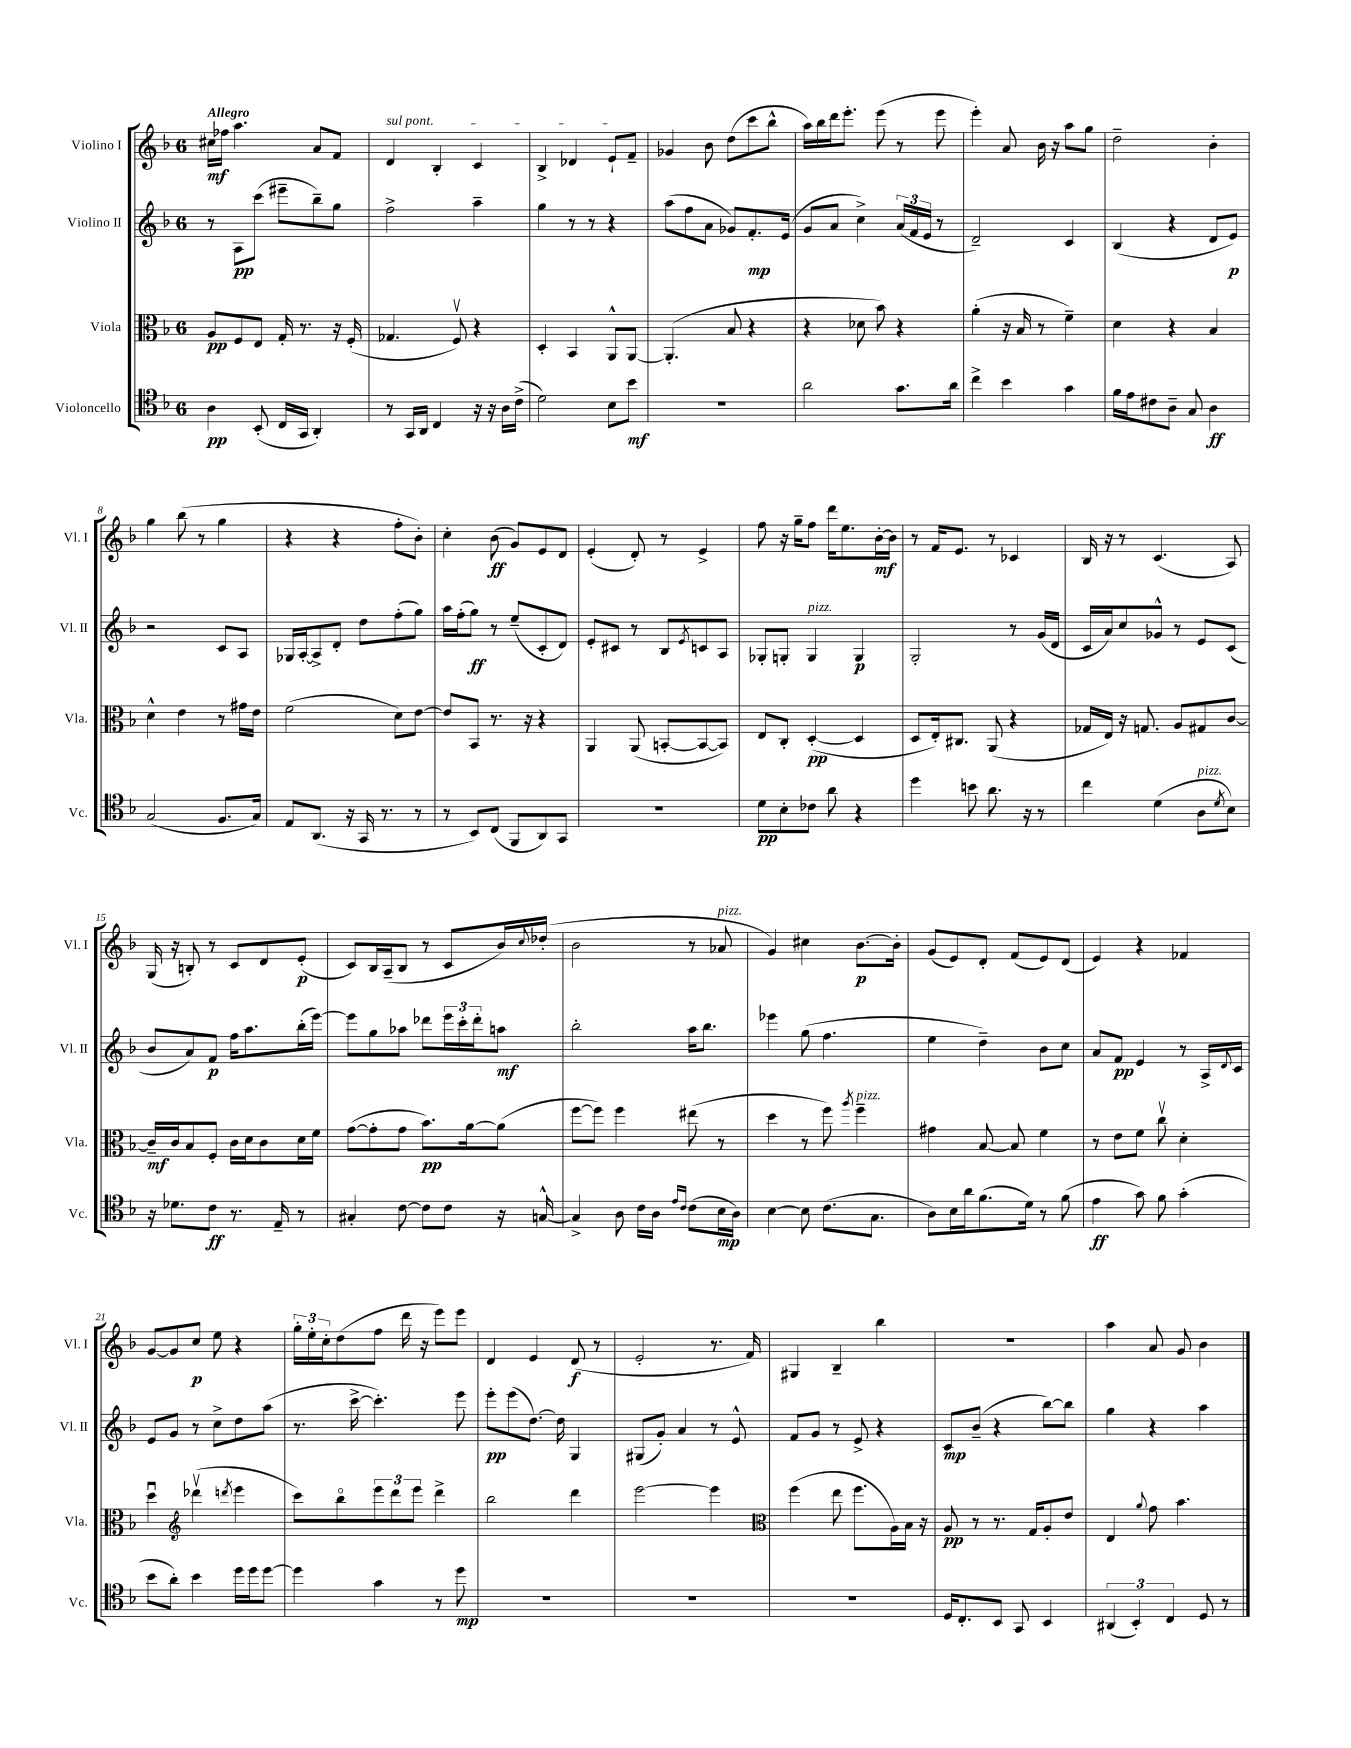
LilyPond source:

<<
\new StaffGroup <<
\new Staff = "s0" \with { instrumentName = "Violino I" shortInstrumentName = "Vl. I" } {
    \clef treble \key f \major \once \override Staff.TimeSignature.style = #'single-digit \time 6/8 \tempo "Allegro"
    cis''16\mf fes''16 a''4. a'8 f'8 |
    \once \override TextSpanner.bound-details.left.text = \markup { \italic "sul pont." } d'4\startTextSpan bes4-. c'4 |
    bes4-> des'4 e'8-! f'8--\stopTextSpan |
    ges'4 bes'8 d''8( c'''8 bes''8-^ |
    a''16) bes''16 d'''16 e'''8.-. e'''8( r8 e'''8 |
    e'''4-.) a'8 bes'16 r16 a''8 g''8 |
    d''2-- bes'4-. |
    g''4 bes''8( r8 g''4 |
    r4 r4 f''8-. bes'8-.) |
    c''4-. bes'8\ff( g'8) e'8 d'8 |
    e'4-.( d'8-.) r8 e'4-> |
    f''8 r16 g''16-- f''8 d'''16 e''8. bes'16~-.\mf bes'16 |
    r8 f'16 e'8. r8 ces'4 |
    bes16 r16 r8 c'4.( a8) |
    g16( r16 b8-.) r8 c'8 d'8 e'8-.\p( |
    c'8) bes16 a16--( bes8 r8 c'8 bes'16) \appoggiatura { c''8 } des''16-.( |
    bes'2 r8 aes'8^\markup { \italic "pizz." } |
    g'4) cis''4 bes'8.~\p bes'16-. |
    g'8( e'8) d'8-. f'8( e'8) d'8( |
    e'4) r4 fes'4 |
    g'8~ g'8 c''8\p e''8 r4 |
    \tuplet 3/2 { g''16-. e''16-. c''16-. } d''8( f''8 d'''16 r16 e'''8) e'''8 |
    d'4 e'4 d'8\f( r8 |
    e'2-. r8. f'16) |
    gis4 bes4-- bes''4 |
    R2. |
    a''4 a'8 g'8 bes'4 \bar "|." |
}
\new Staff = "s1" \with { instrumentName = "Violino II" shortInstrumentName = "Vl. II" } {
    \clef treble \key f \major \once \override Staff.TimeSignature.style = #'single-digit \time 6/8
    r8 a8\pp c'''8( eis'''8-- bes''8--) g''8 |
    f''2-> a''4-- |
    g''4 r8 r8 r4 |
    a''8( f''8 a'8 ges'8) f'8.-.\mp e'16( |
    g'8 a'8 c''4->) \tuplet 3/2 { a'16( f'16 e'16 } r8 |
    d'2--) c'4 |
    bes4( r4 d'8 e'8\p) |
    r2 c'8 a8 |
    ges16 a16~-. a8-> d'8-. d''8 f''8-.( g''8) |
    a''16 f''16-.( g''8\ff) r8 e''8--( c'8-. d'8) |
    e'8-. cis'8 r8 bes8 \acciaccatura { e'8 } c'8 a8 |
    ges8-. g8-. g4^\markup { \italic "pizz." } g4\p |
    g2-. r8 g'16( d'16 |
    c'16 a'16) c''8 ges'8-^ r8 e'8 c'8( |
    bes'8 a'8) f'8\p f''16 a''8. bes''16-.( e'''16~) |
    e'''8 g''8 aes''8 des'''8 \tuplet 3/2 { e'''16 c'''16-. des'''16-. } a''8\mf |
    bes''2-. a''16 bes''8. |
    ees'''4 g''8( f''4. |
    e''4 d''4--) bes'8 c''8 |
    a'8 f'8\pp e'4 r8 a16-> \appoggiatura { d'8 } c'16 |
    e'8 g'8 r8 c''8-> d''8 a''8( |
    r8. c'''16~-> c'''4.-.) e'''8 |
    e'''8-.\pp e'''8( d''8.~) d''16 g4 |
    gis8( g'8-.) a'4 r8 e'8-^ |
    f'8 g'8 r8 e'8-> r4 |
    c'8\mp bes'8--( r4 bes''8~) bes''8 |
    g''4 r4 a''4 \bar "|." |
}
\new Staff = "s2" \with { instrumentName = "Viola" shortInstrumentName = "Vla." } {
    \clef alto \key f \major \once \override Staff.TimeSignature.style = #'single-digit \time 6/8
    a8\pp f8 e8 g16-. r8. r16 f16-.( |
    ges4. f8\upbow) r4 |
    d4-. bes,4 a,8-^ a,8~ |
    a,4.-.( bes8 r4 |
    r4 des'8 bes'8) r4 |
    a'4-.( r16 bes16 r8 f'4--) |
    d'4 r4 bes4 |
    d'4-^ e'4 r8 gis'16 e'16 |
    f'2( d'8) e'8~ |
    e'8 bes,8 r8. r16 r4 |
    a,4 a,8( b,8~-. b,8~ b,8) |
    e8 c8-. d4~-.\pp( d4 |
    d8 e16-.) cis8. a,8( r4 |
    ges16 e16) r16 g8. a8 gis8 c'8~ |
    c'16--\mf c'16 bes8 f8-. c'16 d'16 c'8 d'16 f'16 |
    g'8~( g'8-. g'8 bes'8.\pp) a'16~ a'8( |
    f''8~ f''8) f''4 eis''8( r8 |
    d''4 r8 f''8) \acciaccatura { a''8 } f''4--^\markup { \italic "pizz." } |
    gis'4 bes8~ bes8 f'4 |
    r8 e'8 f'8 c''8\upbow d'4-. |
    d''4\downbow \clef treble des'''4\upbow( \acciaccatura { d'''8 } e'''4 |
    c'''8) bes''8\flageolet \tuplet 3/2 { e'''8 d'''8 e'''8 } d'''4-> |
    bes''2 d'''4 |
    e'''2~ e'''4 |
    \clef alto f''4( e''8 f''8. a16) bes16 r16 |
    a8\pp r8 r8. g16 a8-. e'8 |
    e4 \appoggiatura { a'8 } g'8 bes'4. \bar "|." |
}
\new Staff = "s3" \with { instrumentName = "Violoncello" shortInstrumentName = "Vc." } {
    \clef tenor \key f \major \once \override Staff.TimeSignature.style = #'single-digit \time 6/8
    a4\pp bes,8-.( c16 g,16 a,4-.) |
    r8 g,16 a,16 c4 r16 r16 a16 c'16->( |
    d'2) bes8 bes'8\mf |
    R2. |
    a'2 g'8. a'16 |
    c''4-> bes'4 g'4 |
    f'16 e'16 cis'8 a8-- g8 a4\ff |
    g2( f8. g16) |
    e8 a,8.( r16 g,16 r8. r8 |
    r8 bes,8) c8( f,8 a,8) g,8 |
    R2. |
    d'8\pp bes8-. ces'8 a'8 r4 |
    d''4 b'8 a'8. r16 r8 |
    c''4 d'4( a8^\markup { \italic "pizz." } \acciaccatura { d'8 } bes8) |
    r16 des'8. c'8\ff r8. e16-- r8 |
    gis4-. c'8~ c'8 c'8 r16 g16~-^ |
    g4-> a8 c'16 a16 \grace { e'16 c'16 } c'8( bes16\mp a16) |
    bes4~ bes8 c'8.( g8. |
    a8) bes16 a'16 f'8.( d'16) r8 f'8( |
    e'4\ff g'8) f'8 g'4-.( |
    bes'8 a'8-.) bes'4 d''16 d''16 d''8~ |
    d''4 g'4 r8 d''8\mp |
    R2. |
    R2. |
    R2. |
    d16 c8.-. bes,8 g,8 bes,4 |
    \tuplet 3/2 { ais,4( bes,4-.) c4 } d8 r8 \bar "|." |
}
>>
>>
